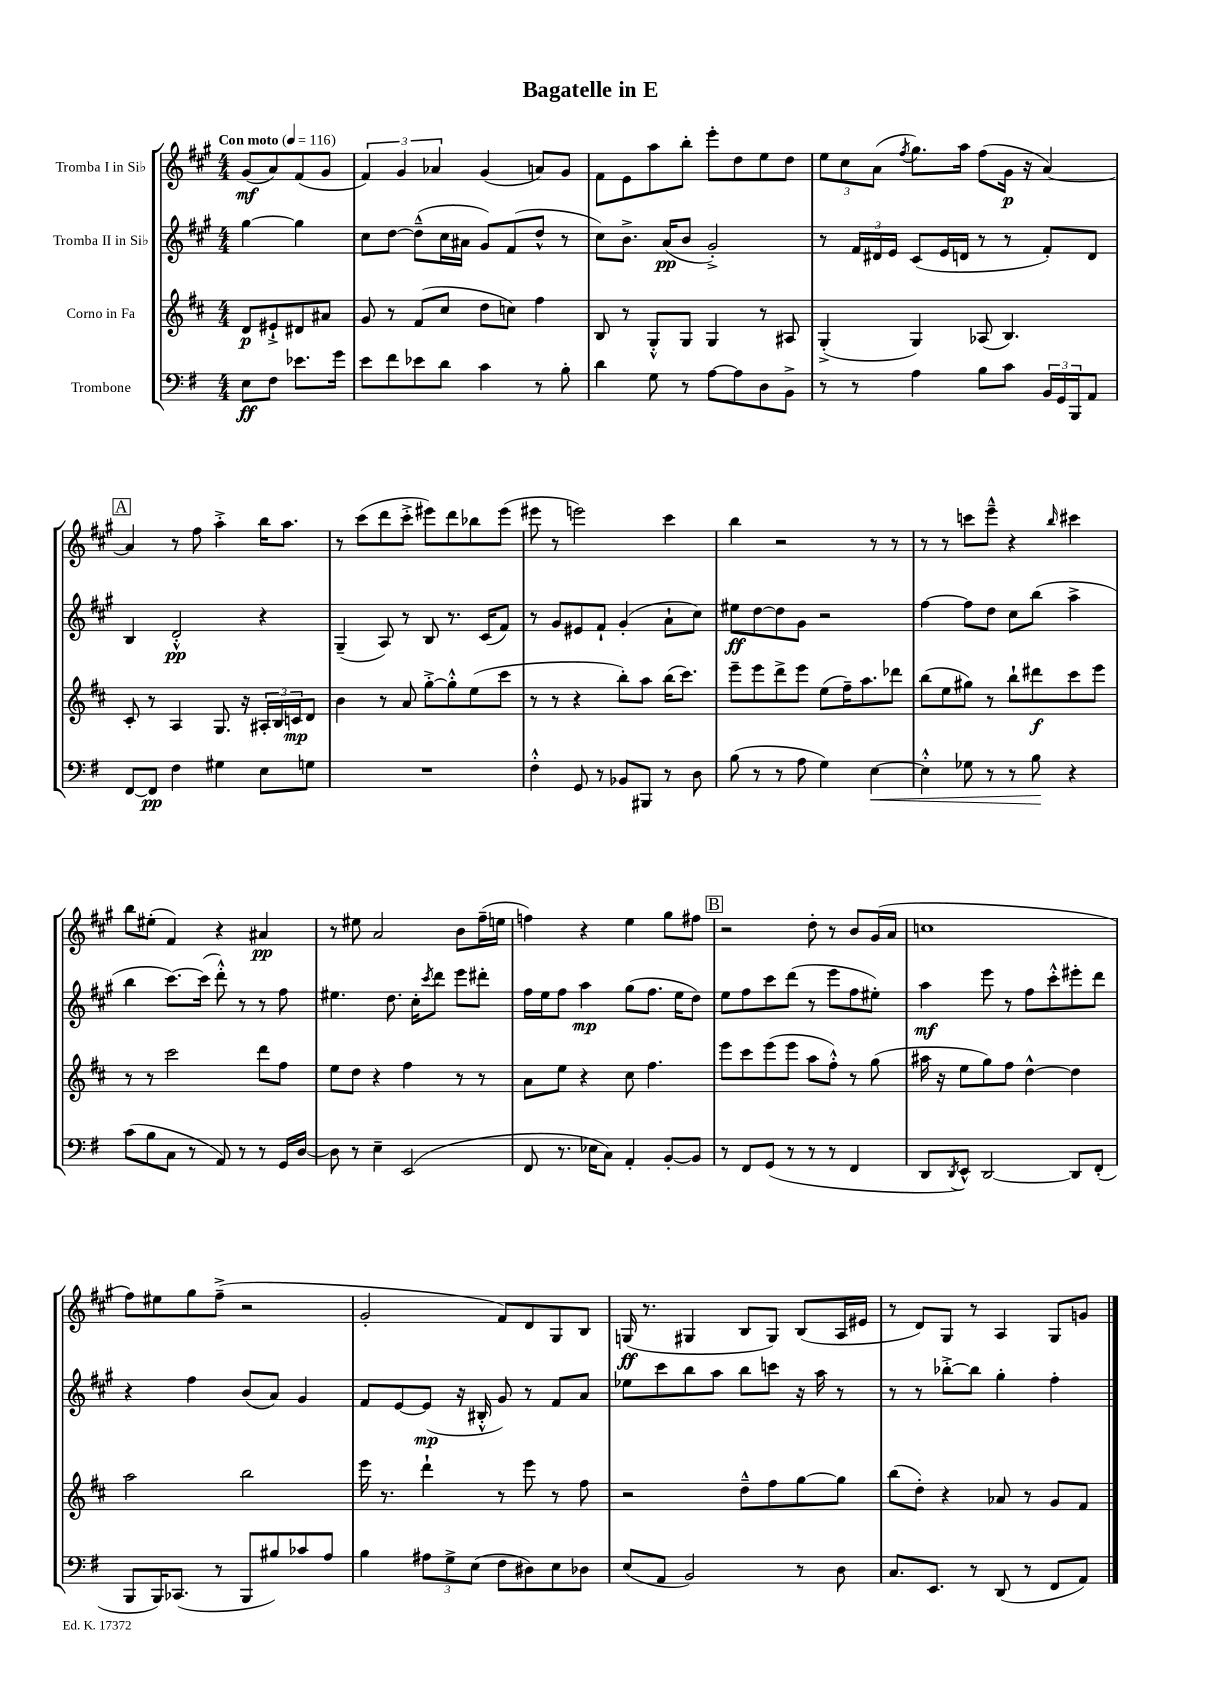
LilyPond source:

\header { title = "Bagatelle in E" }
<<
\new StaffGroup <<
\new Staff = "s0" \with { instrumentName = "Tromba I in Sib" } {
    \clef treble \key a \major \numericTimeSignature \time 4/4 \partial 2 \tempo "Con moto" 4 = 116
    gis'8\mf( a'8) fis'8( gis'8 |
    \tuplet 3/2 { fis'4) gis'4 aes'4 } gis'4( a'8) gis'8 |
    fis'8 e'8 a''8 b''8-. e'''8-. d''8 e''8 d''8 |
    \tuplet 3/2 { e''8 cis''8 a'8( } \acciaccatura { fis''8 } gis''8.) a''16 fis''8( gis'16\p r16 a'4~) |
    \mark \markup { \box "A" } a'4 r8 fis''8 a''4-.-> b''16 a''8. |
    r8 cis'''8( d'''8 cis'''8-.-> eis'''8) d'''8 bes''8 eis'''8( |
    eis'''8 r8 e'''2) cis'''4 |
    b''4 r2 r8 r8 |
    r8 r8 c'''8 e'''8---^ r4 \grace { b''16 } cis'''4 |
    b''8 eis''8-.( fis'4) r4 ais'4\pp |
    r8 eis''8 a'2 b'8 fis''16--( e''16 |
    f''4) r4 e''4 gis''8 fis''8 |
    \mark \markup { \box "B" } r2 d''8-. r8 b'8 gis'16( a'16 |
    c''1 |
    fis''8) eis''8 gis''8 fis''8--->( r2 |
    gis'2-. fis'8) d'8 gis8 b8 |
    g16\ff( r8. gis4 b8 gis8) b8( a16 eis'16 |
    r8 d'8) gis8 r8 a4 gis8 g'8 \bar "|." |
}
\new Staff = "s1" \with { instrumentName = "Tromba II in Sib" } {
    \clef treble \key a \major \numericTimeSignature \time 4/4 \partial 2
    gis''4~ gis''4 |
    cis''8 d''8~ d''8---^( cis''16 ais'16 gis'8) fis'8( d''8-^ r8 |
    cis''8) b'8.-> a'16\pp( b'8 gis'2-.->) |
    r8 \tuplet 3/2 { fis'16 dis'16 e'16 } cis'8( e'16 d'16 r8 r8 fis'8-.) d'8 |
    \mark \markup { \box "A" } b4 d'2-.-^\pp r4 |
    gis4--( a8) r8 b8 r8. cis'16( fis'8) |
    r8 gis'8 eis'8 fis'8-! gis'4-.( a'8-! cis''8) |
    eis''8\ff d''8~ d''8 gis'8 r2 |
    fis''4~ fis''8 d''8 cis''8 b''8( a''4-> |
    b''4 cis'''8.~) cis'''16( d'''8-.-^) r8 r8 fis''8 |
    eis''4. d''8. cis''16-. \acciaccatura { cis'''8 } d'''8 e'''8 dis'''8-. |
    fis''16 e''16 fis''8 a''4\mp gis''8( fis''8. e''16 d''8) |
    \mark \markup { \box "B" } e''8 fis''8 cis'''8 d'''8( r8 e'''8 fis''8 eis''8-.) |
    a''4\mf e'''8 r8 fis''8 cis'''8-.-^ eis'''8-. d'''8 |
    r4 fis''4 b'8( a'8) gis'4 |
    fis'8 e'8~ e'8\mp( r16 bis16-.-^ gis'8) r8 fis'8 a'8 |
    ees''8 cis'''8 b''8 a''8 b''8 c'''8 r16 a''16 r8 |
    r8 r8 bes''8~-.-> bes''8 gis''4-. fis''4-. \bar "|." |
}
\new Staff = "s2" \with { instrumentName = "Corno in Fa" } {
    \clef treble \key d \major \numericTimeSignature \time 4/4 \partial 2
    d'8\p eis'8-!-> dis'8 ais'8 |
    g'8 r8 fis'8( cis''8 d''8 c''8) fis''4 |
    b8 r8 g8-.-^ g8 g4 r8 ais8 |
    g4-.->( g4) aes8( b4.) |
    \mark \markup { \box "A" } cis'8-. r8 a4 g8. r16 \tuplet 3/2 { ais16-. b16 c'16\mp } d'8 |
    b'4 r8 a'8 g''8~-.-> g''8-.-^ e''8( cis'''8 |
    r8 r8 r4 b''8-.) a''8 b''16( cis'''8.) |
    e'''8-- e'''8 d'''8-> e'''8 e''8( fis''16--) a''8. des'''8 |
    b''8( e''8 gis''8) r8 b''8-! dis'''8\f cis'''8 e'''8 |
    r8 r8 cis'''2 d'''8 fis''8 |
    e''8 d''8 r4 fis''4 r8 r8 |
    a'8 e''8 r4 cis''8 fis''4. |
    \mark \markup { \box "B" } e'''8 cis'''8 e'''8( e'''8 a''8 fis''8-.-^) r8 g''8( |
    ais''16 r16 e''8 g''8) fis''8 d''4~-^ d''4 |
    a''2 b''2 |
    e'''16 r8. d'''4-! r8 e'''8 r8 fis''8 |
    r2 d''8---^ fis''8 g''8~ g''8 |
    b''8( d''8-.) r4 aes'8 r8 g'8 fis'8 \bar "|." |
}
\new Staff = "s3" \with { instrumentName = "Trombone" } {
    \clef bass \key g \major \numericTimeSignature \time 4/4 \partial 2
    e8\ff fis8 ees'8. g'16 |
    e'8 fis'8 ees'8 d'8 c'4 r8 b8-. |
    d'4 g8 r8 a8~ a8 d8 b,8-> |
    r8 r8 a4 b8 c'8 \tuplet 3/2 { b,16 g,16 b,,16 } a,8 |
    \mark \markup { \box "A" } fis,8~ fis,8\pp fis4 gis4 e8 g8 |
    R1 |
    fis4-.-^ g,8 r8 bes,8 bis,,8 r8 d8 |
    b8( r8 r8 a8 g4) e4~\< |
    e4-.-^ ges8 r8 r8 b8\! r4 |
    c'8( b8 c8 r8 a,8) r8 r8 g,16 d16~ |
    d8 r8 e4-- e,2( |
    fis,8 r8. ees16 c8) a,4-. b,8~-. b,8 |
    \mark \markup { \box "B" } r8 fis,8 g,8( r8 r8 r8 fis,4 |
    d,8 \acciaccatura { d,8 } e,8-^) d,2~ d,8 fis,8-.( |
    b,,8 b,,16) ces,8.( r8 b,,8 bis8) ces'8 a8 |
    b4 \tuplet 3/2 { ais8 g8-> e8( } fis8 dis8) e8 des8 |
    e8( a,8 b,2) r8 d8 |
    c8. e,8. r8 d,8( r8 fis,8 a,8) \bar "|." |
}
>>
>>
\layout { \context { \Score \remove "Bar_number_engraver" } }
